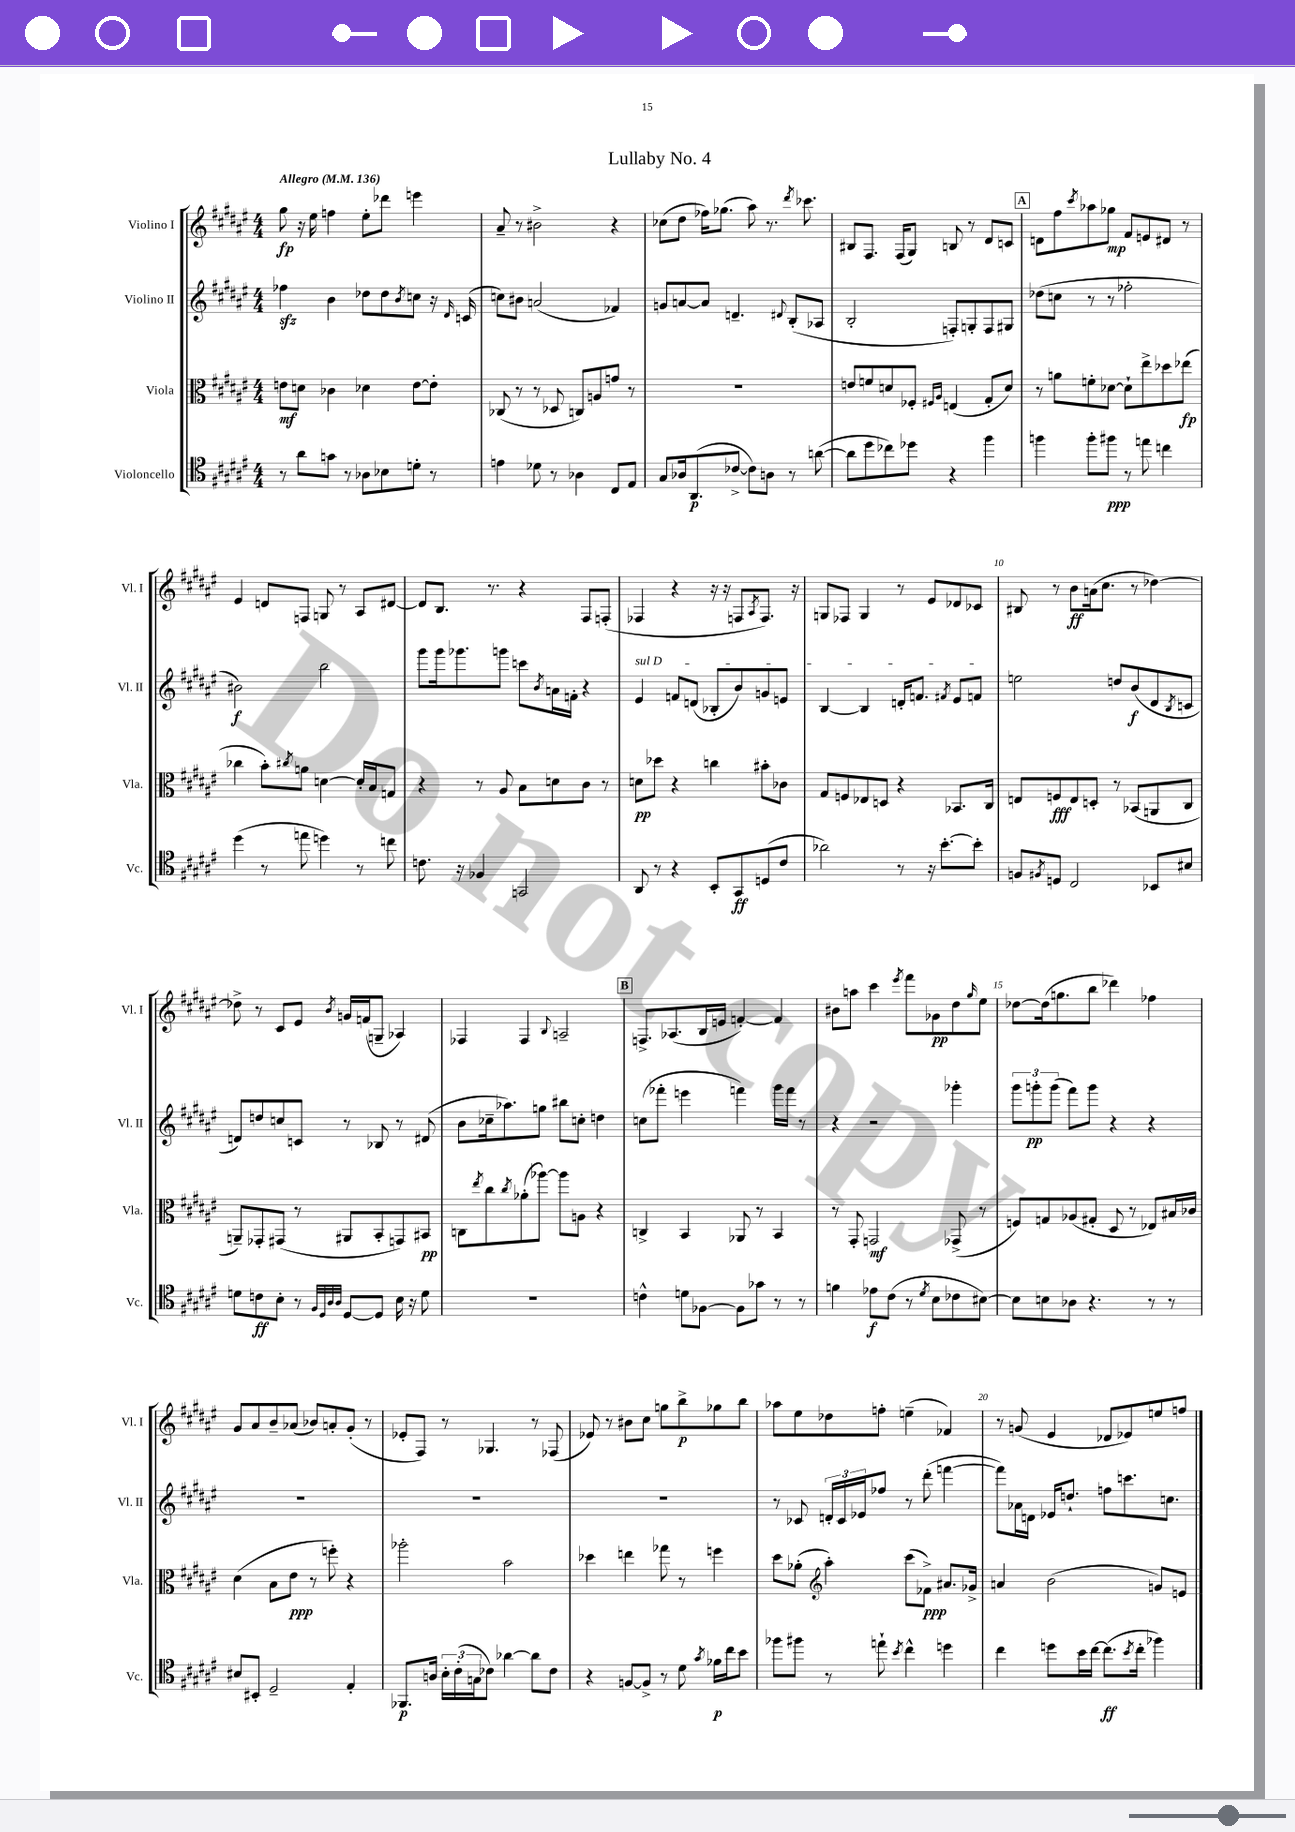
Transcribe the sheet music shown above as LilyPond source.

\header { title = "Lullaby No. 4" }
<<
\new StaffGroup <<
\new Staff = "s0" \with { instrumentName = "Violino I" shortInstrumentName = "Vl. I" } {
    \clef treble \key fis \major \numericTimeSignature \time 4/4 \tempo "Allegro" 4 = 136
    gis''8\fp r16 eis''16 f''4 eis''8-. des'''8 e'''4 |
    ais'8-- r8 bis'2-> r4 |
    ces''8( dis''8 fes''16) ges''8.( ais''8) r8. \acciaccatura { dis'''8 } ces'''8. |
    bis8 fis8. fis16( gis8) b8 r8 dis'8 c'8 |
    \mark \markup { \box "A" } d'8 fis''8 \acciaccatura { cis'''8 } aes''8 ges''8\mp fis'8 e'8 dis'8 r8 |
    eis'4 d'8 f8 g8 r8 ais8 dis'8~ |
    dis'8 b8. r8. r4 fis8 f8-.( |
    fes4 r4 r16 r16 f8 \acciaccatura { ais8 } f8.) r16 |
    g8 fes8 g4 r8 eis'8 des'8 ces'8 |
    bis8 r8 b'8\ff a'16( cis''8. r8 des''4~) |
    des''8-> r8 cis'8 eis'8 \acciaccatura { b'8 } g'16 f'16( g8-- aes4) |
    fes4 fes4 \appoggiatura { b8 } a2-- |
    \mark \markup { \box "B" } f8.-> aes8.( b16 e'16 f'4~-.) f'4 |
    bis'8 a''8 cis'''4 \acciaccatura { eis'''8 } fis'''8 ges'8\pp dis''8 \grace { gis''16 } eis''8 |
    des''8~ des''16( g''8. b''8 des'''4) fes''4 |
    gis'8 ais'8 b'8-- aes'8( bes'8) a'8-. gis'8-.( r8 |
    ees'8-. fis8) r8 ges4. r8 fes8( |
    ees'8) r8 bis'8 cis''8 g''8 b''8->\p ges''8 b''8 |
    aes''8 eis''8 des''8 f''8-. e''4--( fes'4) |
    r8 g'8( eis'4 des'8 ees'8) e''8 f''8 \bar "|." |
}
\new Staff = "s1" \with { instrumentName = "Violino II" shortInstrumentName = "Vl. II" } {
    \clef treble \key fis \major \numericTimeSignature \time 4/4
    fes''4\sfz b'4 des''8 des''8 \acciaccatura { b'8 } c''8 r16 \grace { dis'16 } c'16( |
    c''8) bis'8 a'2( fes'4) |
    g'8 a'8~ a'8 d'4.-- \appoggiatura { dis'8 } b8-.( aes8 |
    b2-. f8-.) g8-. f8 gis8 |
    \mark \markup { \box "A" } des''8( c''8 r8 r8 fes''2-. |
    bis'2\f) b''2 |
    gis'''8 gis'''16 ges'''8. g'''8 c'''8 \acciaccatura { b'8 } a'16 f'16-. r4 |
    \once \override TextSpanner.bound-details.left.text = \markup { \italic "sul D" } eis'4\startTextSpan f'8 d'8( bes8-. b'8) g'8 e'8 |
    b4~ b4 d'16-. f'8. \acciaccatura { fis'8 } eis'8 f'8\stopTextSpan |
    e''2 d''8 b'8\f( dis'8 \acciaccatura { b8 } c'8 |
    d'8) d''8 c''8 c'8 r8 bes8 r8 dis'8( |
    b'8 ces''16-- aes''8.) g''8 bis''8 c''8-. d''4 |
    \mark \markup { \box "B" } c''8( fes'''8-. e'''4 f'''4) gis'''16 f'''16 r8 |
    r4 r2 ges'''4-. |
    \tuplet 3/2 { gis'''8 g'''8-.\pp g'''8( } fis'''8) g'''8 r4 r4 |
    R1 |
    R1 |
    R1 |
    r8 ces'8 \tuplet 3/2 { d'16-. ces'16 ees'16 } fes''8 r8 dis'''8-.( f'''4~ |
    f'''8) aes'16 d'16 ees'16 d''8.-! f''8 c'''8. c''8. \bar "|." |
}
\new Staff = "s2" \with { instrumentName = "Viola" shortInstrumentName = "Vla." } {
    \clef alto \key fis \major \numericTimeSignature \time 4/4
    e'8\mf d'8 ces'4 des'4 e'8~ e'8-. |
    ces8( r8 r8 des8 c8) a8 g'8 r8 |
    R1 |
    e'8 f'8 d'8 fes8-. \grace { fis16 ais16 } e4( gis8-. d'8) |
    \mark \markup { \box "A" } r8 a'8 f'8-. des'8~ des'8-! eis''8-> des''8 ees''8\fp( |
    ces''4 b'8-.) \acciaccatura { cis''8 } a'8 d'4~ d'16-. b16 g8 |
    r4 r8 ais8 b8 d'8 cis'8 r8 |
    d'8\pp des''8 r4 c''4 bis'8-. ces'8 |
    gis8 f8 ees8 d8 r4 bes,8. cis16 |
    e8 f8\fff e8 d8-. r8 bes,8( a,8 cis8 |
    a,8--) ges,8-. gis,8( r8 ais,8 b,8-. g,8) bis,8\pp |
    c8 \acciaccatura { eis''8 } cis''8 \acciaccatura { cis''8 } aes'8-.( aes''8~) aes''8 a8 r4 |
    \mark \markup { \box "B" } c4-> b,4 aes,8 r8 b,4 |
    r8 gis,8-. g,2\mf ges,8->( r8 |
    f8) g8 aes8( gis8-. dis8 r8 ees8) bis16 ces'16 |
    dis'4( b8 eis'8\ppp r8 f''8-.) r4 |
    aes''2-. b'2 |
    des''4 e''4 ges''8 r8 f''4 |
    dis''8 aes'8-.( \clef treble ais''4-.) cis'''8( fes'8->\ppp) ais'8. ges'16-> |
    a'4 b'2( g'8) e'8 \bar "|." |
}
\new Staff = "s3" \with { instrumentName = "Violoncello" shortInstrumentName = "Vc." } {
    \clef tenor \key fis \major \numericTimeSignature \time 4/4
    r8 ais'8 g'8 r8 aes8 bes8 d'8-. r8 |
    e'4 des'8 r8 aes4 cis8 eis8 |
    gis8 aes16 ais,8.\p( ces'8~-> ces'8) a8 r8 a'8~( |
    a'8 dis''8 ces''8) des''8 r4 fis''4 |
    \mark \markup { \box "A" } f''4 f''8-. fis''8\ppp r8 e''8 c''4 |
    dis''4( r8 e''8 d''4) r8 c''8 |
    c'8. r16 fes4 g,2 |
    ais,8 r8 r4 b,8-. gis,8\ff d8( cis'8 |
    aes'2) r8 r16 b'8.~-. b'8-. |
    f8 \acciaccatura { fis8 } d8 cis2 bes,8 bis8 |
    d'8 c'8\ff b8-. r8 \grace { fis32 dis32 ais32 ais32 } dis8~ dis8 b16 r16 d'8 |
    R1 |
    \mark \markup { \box "B" } c'4-^ d'8 fes8~ fes8 ges'8 r8 r8 |
    f'4 ees'8\f cis'8( r8 \acciaccatura { dis'8 } b8 ces'8 bis8~) |
    bis8 b8 aes8 r4. r8 r8 |
    bis8 bis,8-. dis2-- eis4-. |
    fes,8.\p a16 \tuplet 3/2 { b16-. cis'16-.( g16 } ces'8) aes'4~ aes'8 ces'8 |
    r4 f8~ f8-> r8 dis'8 \acciaccatura { gis'8 } fes'16\p cis''16 b'8 |
    fes''8 fis''8 r8 e''8-! \acciaccatura { b'8 } cis''4-^ d''4 |
    cis''4 d''8 b'16 cis''16~ cis''8.\ff( \acciaccatura { b'8 } cis''16-. fes''4) \bar "|." |
}
>>
>>
\layout { \context { \Score \override BarNumber.break-visibility = ##(#f #t #t) barNumberVisibility = #(every-nth-bar-number-visible 5) } }
